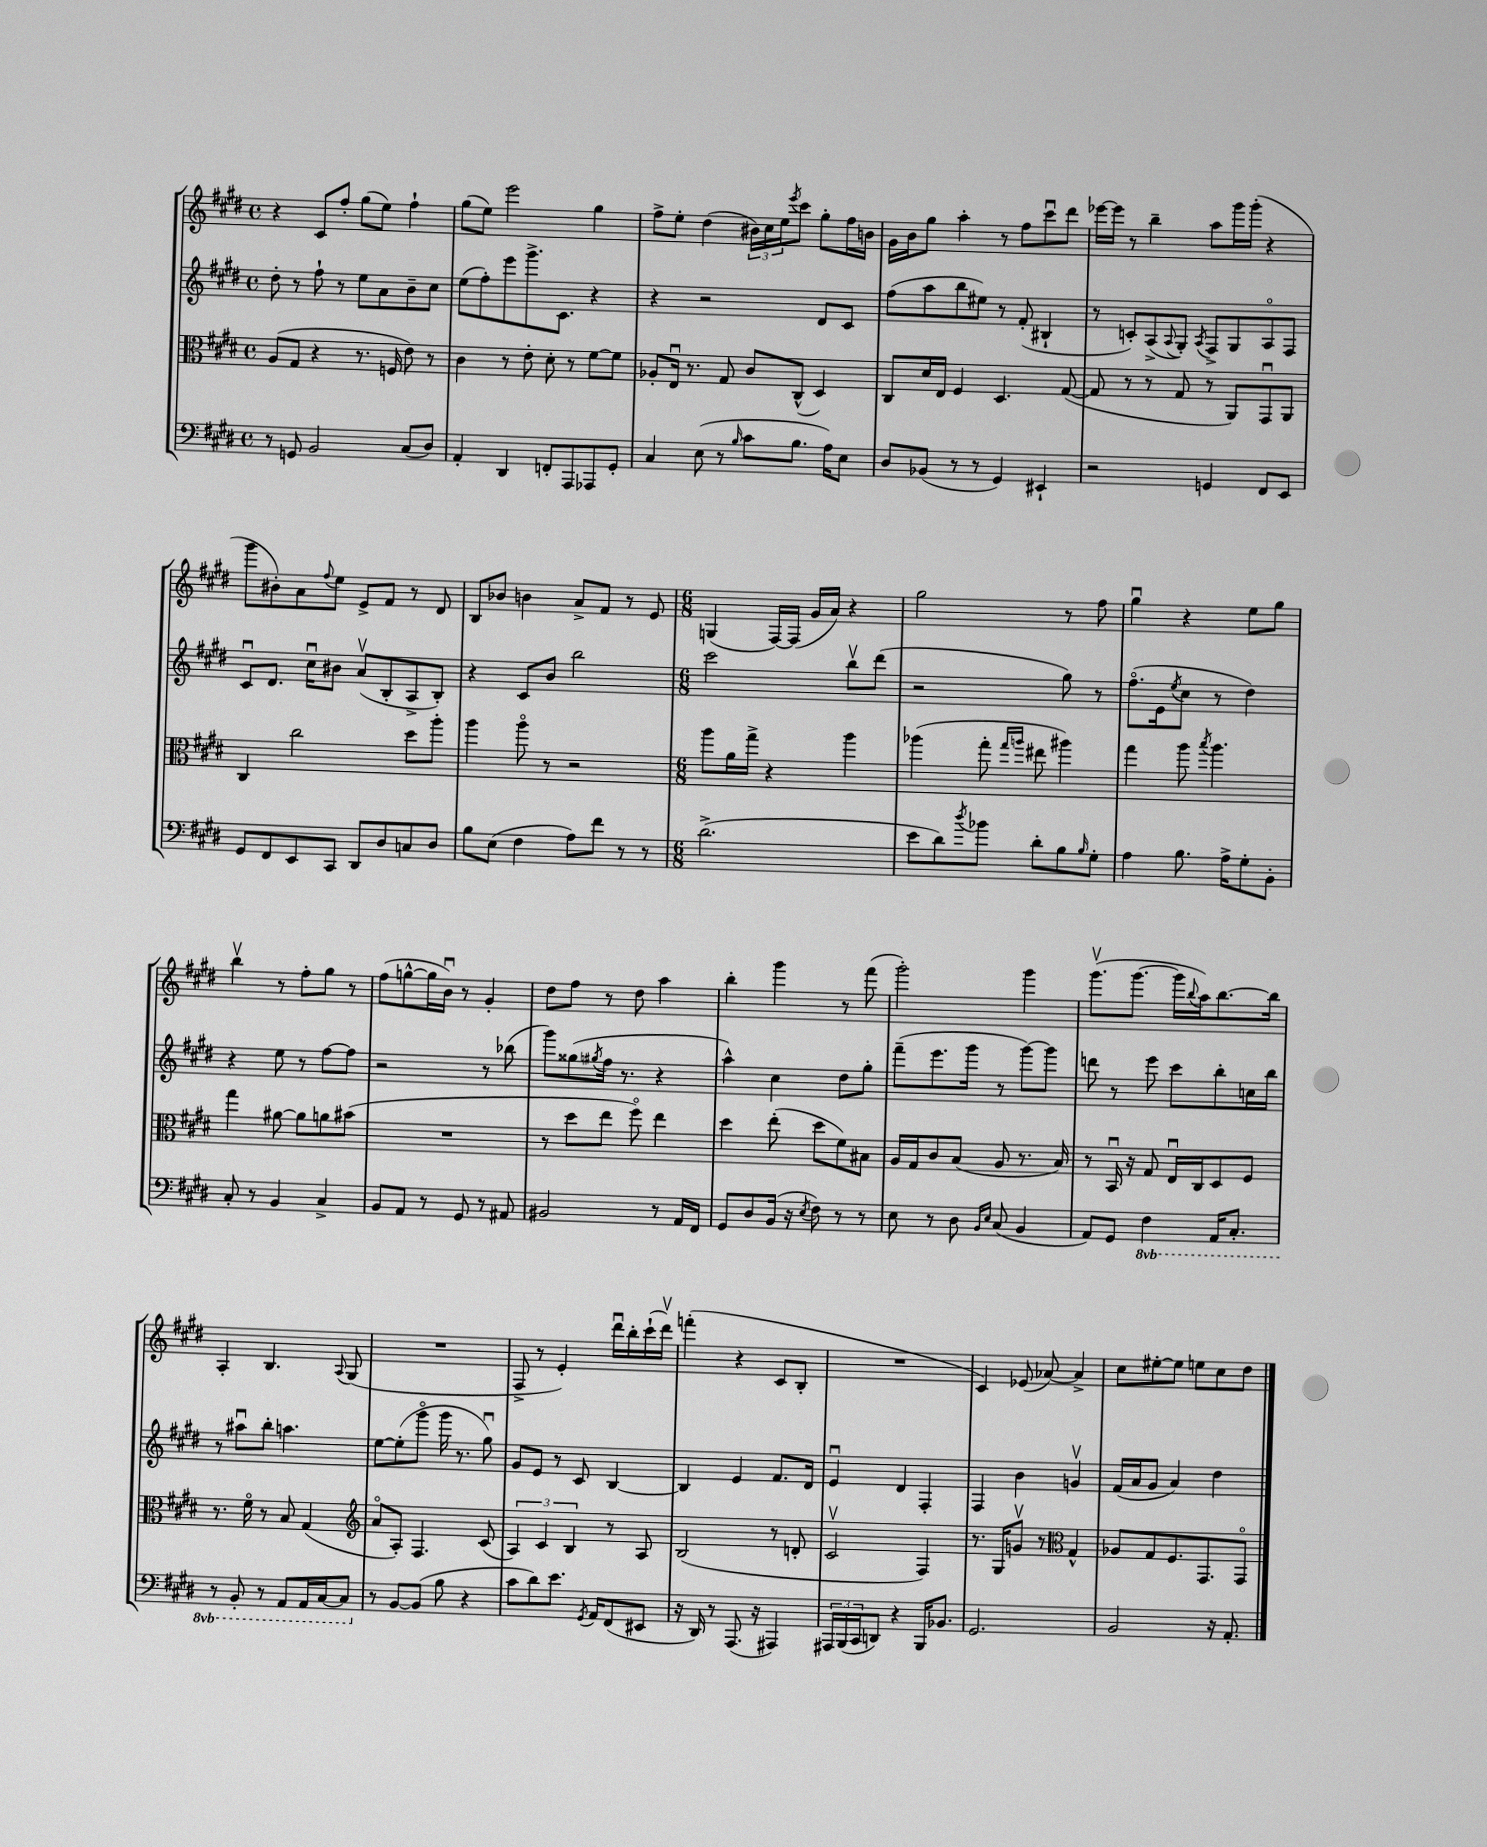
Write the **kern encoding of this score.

**kern	**kern	**kern	**kern
*staff4	*staff3	*staff2	*staff1
*clefF4	*clefC3	*clefG2	*clefG2
*k[f#c#g#d#]	*k[f#c#g#d#]	*k[f#c#g#d#]	*k[f#c#g#d#]
*M4/4	*M4/4	*M4/4	*M4/4
*met(c)	*met(c)	*met(c)	*met(c)
8r	(8A/L	8dd#'\	4r
8GG/	8G#/J	8r	.
2BB/	4r	8ff#`\	8c#/L
.	.	8r	8ff#'/J
.	8.r	8ee\L	(8gg#\L
.	.	8a\	8ee\J)
.	16F/	.	.
(8C#/L	8e\)	8b~\	4ff#`\
8D#/J)	8r	8cc#\J	.
=	=	=	=
4AA'/	4c#\	(8ee\L	(8gg#\L
.	.	8ff#'\)	8ee\J)
4DD#/	8r	8eee\	2eee\
.	8e'\	8.ggg#^\	.
8FF'/L	8d#'\	.	.
.	.	8.c#\J	.
8AAA/	8r	.	.
8AAA-/	[8f#\L	4r	4gg#\
8GG#'/J	8f#\]J	.	.
=	=	=	=
4C#/	8A-'/L	4r	8ff#^\L
.	16Eu/Jk	.	8ee'\J
.	8.r	.	.
(8E\	.	2r	(4dd#\
8r	8G#/	.	.
16qqB/	.	.	.
8c#\L	8c#/L	.	24b#\LL)
.	.	.	24cc#\
.	.	.	24ee\J
.	.	.	8qeee/
8.B\J	(8C#^^/J	.	8ccc#\J
.	4D#/)	8d#/L	8gg#'\L
16A\LK)	.	.	.
8E\J	.	8c#/J	16ff#\L
.	.	.	16b\JJ
=	=	=	=
8D#/L	8C#/L	(8ff#\L	16g#\LL
.	.	.	16b\J
(8BB-/J	16d#/L	8aa\	8gg#\J
.	16E/JJ	.	.
8r	4F#/	8bb\	4aa'\
8r	.	8ee#\J)	.
4GG#/)	4.D#/	8r	8r
.	.	(8f#'/	8ff#\L
4EE#`/	.	4B#`/	8ccc#u\
.	([8G#/	.	8ddd#\J
=	=	=	=
2r	8G#/]	8r	[16eee-\LL
.	.	.	16eee-\]JJ
.	8r	8c'/L)	8r
.	8r	(8A^/	4bb~\
.	.	8qqA/	.
.	8G#/	8G#'/J)	.
.	.	8qA/	.
4GG/	8r	8F#^/L	8aa\L
.	8AA/L)	8G#/	16ggg#\L
.	.	.	(16ggg#'\JJ
8FF#/L	8GG#u/	8Ao/	4r
8EE/J	8AA/J	8F#/J	.
=	=	=	=
8GG#/L	4C#/	8c#u/L	8ggg#\L
8FF#/	.	8.d#/J	8b#'\)
8EE/	2cc#\	.	8a\
.	.	16cc#u\LK	.
.	.	.	8qqff#/
8CC#/J	.	8b#\J	8ee\J
8DD#/L	.	(8av/L	8e^/L
8D#/	.	8B'/	8f#/J
8C/	8dd#\L	8A^/	8r
8D#/J	8aa'\J	8B'/J)	8d#/
=	=	=	=
8B\L	4aa\	4r	8B/L
(8E\J	.	.	8b-/J
4F#\	8aao\	8c#/L	4b\
.	8r	8b/J	.
8A\L)	2r	2bb\	8a^/L
8f#\J	.	.	8f#/J
8r	.	.	8r
8r	.	.	8e/
=	=	=	=
*M6/8	*M6/8	*M6/8	*M6/8
(2.d#^\	8aa\L	2ccc#\	(4G/
.	16a\L	.	.
.	16gg#^\JJ	.	.
.	4r	.	[16F#/LL)
.	.	.	(16F#/]JJ
.	.	.	16g#/LL
.	.	.	16a/JJ)
.	4aa\	8bbv\L	4r
.	.	(8ddd#\J	.
=	=	=	=
8e\L	(4aa-\	2r	2gg#\
8d#\)	.	.	.
8qdd#/	.	.	.
8b-\J	8gg#'\	.	.
.	16qqgg#/LL	.	.
.	16qqaa/JJ	.	.
8d#'\L	8ee#\	.	.
8B\	4aa#\)	8gg#\)	8r
16qqB/	.	.	.
8G#'\J	.	8r	8ff#\
=	=	=	=
4A\	4gg#\	(8.ff#o\L	4gg#u\
.	.	16e\k	.
.	.	8qee/	.
8.B\	8aa\	8cc#\J	4r
.	8qbb/	.	.
.	4.aa\	8r	.
16A^\LK	.	.	.
8G#'\	.	4dd#\)	8ee\L
8BB'\J	.	.	8gg#\J
=	=	=	=
8C#'/	4gg#\	4r	4bbv\
8r	.	.	.
4BB/	[8a#\	8ee\	8r
.	8a#\]L	8r	8ff#'\L
4C#^/	8a\	[8ff#\L	8gg#\J
.	(8b#\J	8ff#\]J	8r
=	=	=	=
8BB/L	2.r	2r	(8ff#\L
8AA/J	.	.	[8gg^^\
8r	.	.	16gg\]L
.	.	.	16bu\JJ)
8GG#/	.	.	8r
8r	.	8r	4g#'/
8AA#/	.	(8bb-\	.
=	=	=	=
2BB#/	8r	8ggg#\L)	8dd#\L
.	8dd#\L	(8gg##\	8ff#\J
.	.	8qgg#/	.
.	8ee\J	16ff#\Jk	8r
.	.	8.r	.
.	8ff#o\)	.	8dd#\
8r	4ee\	4r	4aa\
16AA/LL	.	.	.
16FF#/JJ	.	.	.
=	=	=	=
8GG#/L	4dd#\	4aa^^\)	4bb'\
8D#/	.	.	.
(16BB/Jk	(8ee'\	4cc#\	4ggg#\
16r	.	.	.
8qE/	.	.	.
8F#\)	8dd#\L	.	.
8r	8f#\)	8dd#\L	8r
8r	8B#\J	8gg#'\J	(8fff#\
=	=	=	=
8E\	16A/LL	(8fff#~\L	2ggg#'\)
.	16G#/J	.	.
8r	8c#/	8.eee\	.
8D#\	(8B/J	.	.
.	.	16ggg#\Jk	.
16qqBB/LL	.	.	.
16qqE/JJ	.	.	.
(8C#/	8A/	8r	.
4BB/	8.r	[8ggg#\L)	4ggg#\
.	.	8ggg#\]J	.
.	16B/)	.	.
=	=	=	=
8AA/L)	8r	8ddd\	(8.ggg#v\L
8GG#/J	16BBu/	8r	.
.	16r	.	[8.ggg#\J
4FF#\	8G#/	8eee\	.
.	16Eu/LL	8ccc#\L	16ggg#\]LL
.	.	.	8qqbb/
.	16C#/J	.	16aa\J)
16AAA/LK	8D#/	8bb'\	[8.bb\
8.CC#'/J	.	.	.
.	8F#/J	16cc\L	.
.	.	16bb\JJ	16bb\]Jk
=	=	=	=
8r	8.r	8r	4A'/
8BBB'/	.	8aa#u\L	.
.	16f#o\	.	.
8r	8r	8bb'\J	4.B/
8AAA/L	8B/	4.aa\	.
16AAA/L	(4G#/	.	.
[16CC#/J	.	.	.
.	.	.	8qqA/
8CC#/]J	.	.	(8G#/
=	=	=	=
*	*clefG2	*	*
8r	8ao/L	[8ee\L	2.r
[8BB/L	8A'/J)	(8ee'\]	.
(8BB/]J	4.F#/	8ggg#o\J	.
8B\	.	16ggg#\	.
.	.	8.r	.
4r	.	.	.
.	(8c#/	8gg#u\)	.
=	=	=	=
8c#\L	6A/)	8g#/L	8F#^/
8d#\)	.	8e/J	8r
.	6c#/	.	.
8.e\J	.	8r	4e'/)
.	6B/	.	.
.	.	8c#/	.
8qGG#/	.	.	.
16AA/LK	.	.	.
(8FF#/	8r	[4B/	16ddd#u\LL
.	.	.	16bb'\
8EE#/J	8A/	.	(16ccc#`\
.	.	.	16ddd#v\JJ)
=	=	=	=
16r	(2B/	4B/]	(4fff'\
16DD#/)	.	.	.
8r	.	.	.
(8.AAA/	.	4e/	4r
16r	.	.	.
4AAA#/)	8r	8.f#/L	8c#/L
.	8d'/	.	8B'/J
.	.	16d#/Jk	.
=	=	=	=
24AAA#/LL	2c#v/	4eu/	2.r
(24BBB/	.	.	.
24CC#/J	.	.	.
8DD/J)	.	.	.
4r	.	4d#/	.
16BBB/LK	4F#/)	4F#'/	.
8.BB-/J	.	.	.
=	=	=	=
2.GG#/	8.r	4F#/	4c#/)
.	16G#/LK	.	.
.	8gv/J	4b\	(8e-/
.	8r	.	[8a-/)
*	*clefC3	*	*
.	4G#^^/	4gv/	4a-^/]
=	=	=	=
2BB/	8A-/L	(16f#/LL	8cc#\L
.	.	16a/J	.
.	8G#/	8g#/J	[8ee#'\
.	8.F#/	4a/)	8ee#\]J
.	.	.	8ee\L
.	8.GG#/	.	.
16r	.	4dd#\	8cc#\
8.AA'/	.	.	.
.	8GG#o/J	.	8dd#\J
==	==	==	==
*-	*-	*-	*-
